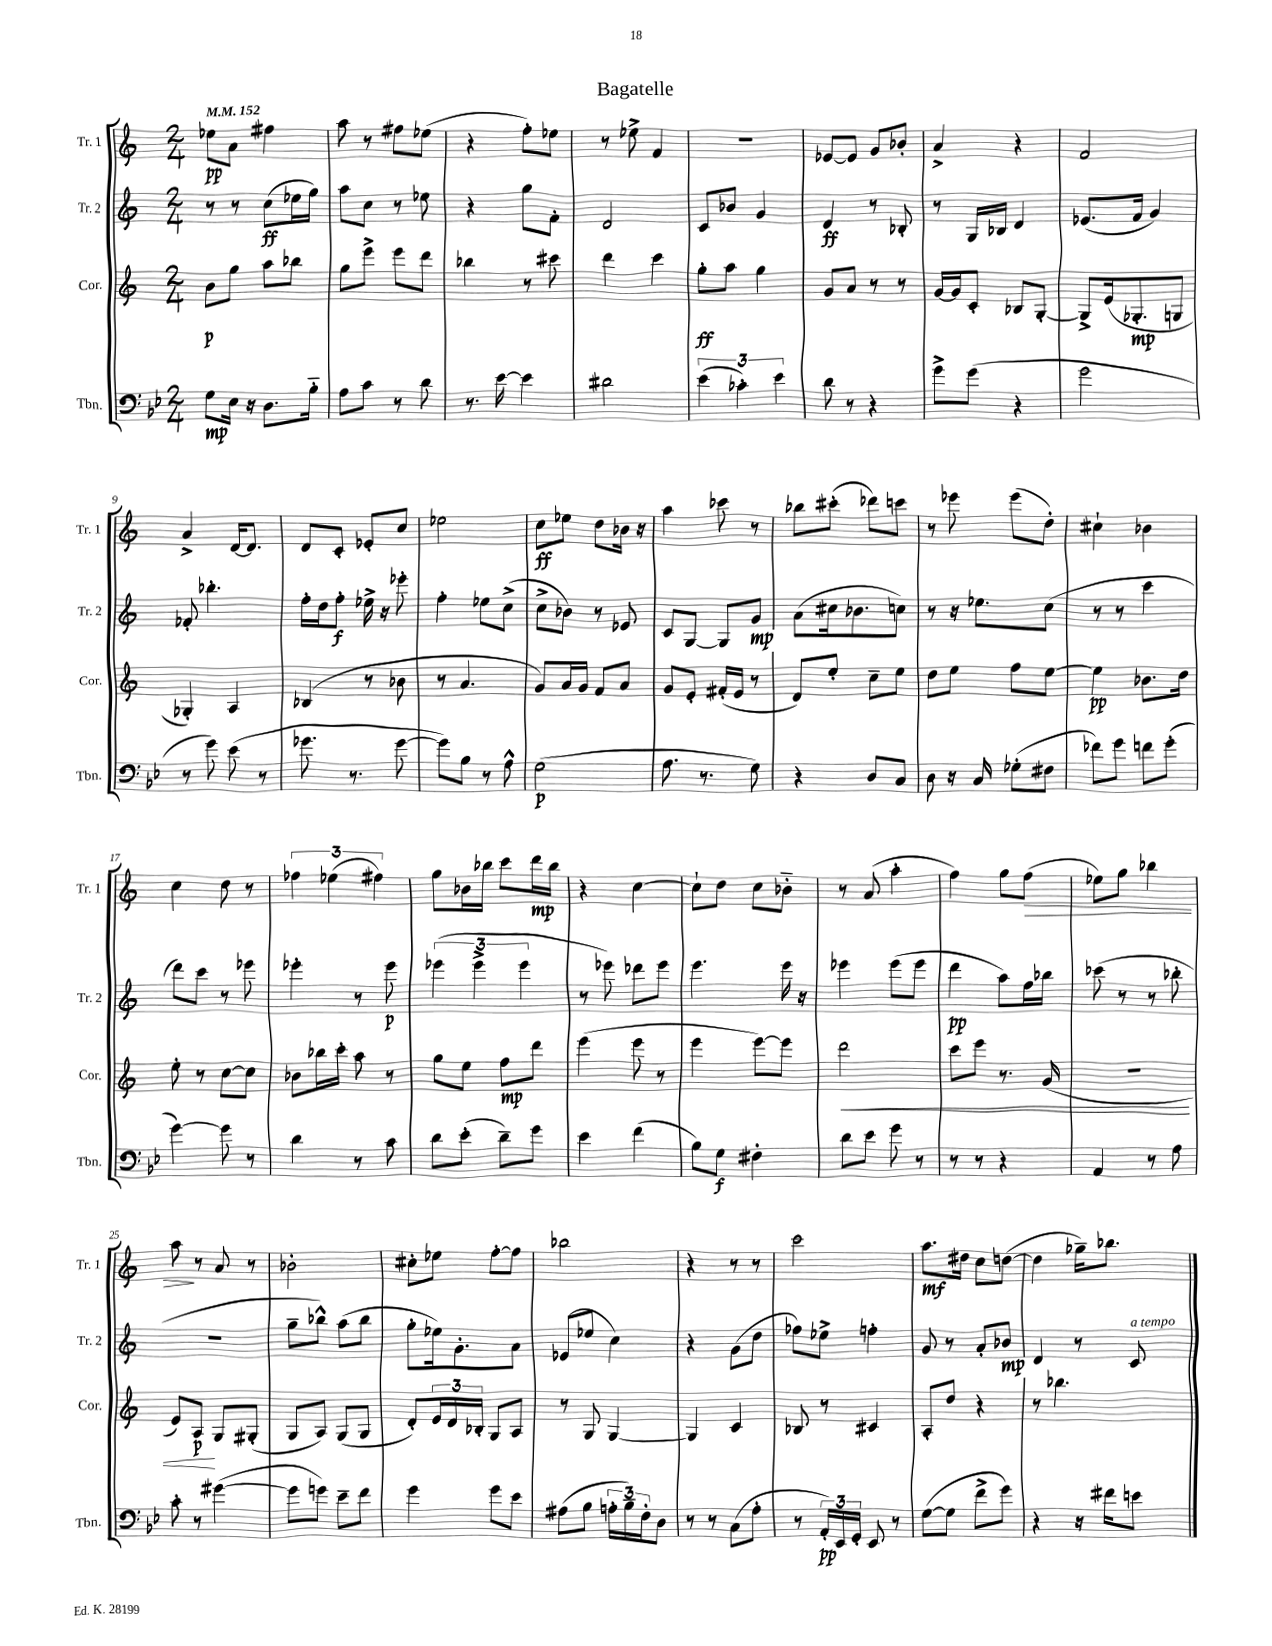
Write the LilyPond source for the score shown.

\header { title = "Bagatelle" }
<<
\new StaffGroup <<
\new Staff = "s0" \with { instrumentName = "Tr. 1" shortInstrumentName = "Tr. 1" } {
    \clef treble \key c \major \numericTimeSignature \time 2/4 \tempo 4 = 152
    ees''8\pp a'8 fis''4 |
    a''8 r8 fis''8 ees''8( |
    r4 f''8-.) ees''8 |
    r8 ees''8-> f'4 |
    r2 |
    ees'8~ ees'8 g'8 bes'8-. |
    a'4-> r4 |
    f'2 |
    a'4-> d'16~ d'8. |
    d'8 c'8-. ees'8-. c''8 |
    ees''2 |
    c''8\ff ees''8 d''8 bes'16 r16 |
    a''4 ces'''8 r8 |
    bes''8 cis'''8-.( des'''8) c'''8 |
    r8 ees'''8 ees'''8( d''8-.) |
    cis''4-! bes'4 |
    c''4 d''8 r8 |
    \tuplet 3/2 { fes''4 ees''4( fis''4) } |
    g''8 bes'16 bes''16 c'''8 d'''16\mp bes''16 |
    r4 c''4~ |
    c''8-! d''8 c''8 bes'8-_ |
    r8 a'8( a''4-. |
    f''4) g''8 f''8\>( |
    ees''8) g''8 bes''4 |
    a''8\! r8 a'8 r8 |
    bes'2-. |
    cis''8-. ees''8 f''8~-. f''8 |
    bes''2 |
    r4 r8 r8 |
    c'''2 |
    a''8.\mf dis''16 c''8 d''8~( |
    d''4 ges''16--) bes''8. \bar "|." |
}
\new Staff = "s1" \with { instrumentName = "Tr. 2" shortInstrumentName = "Tr. 2" } {
    \clef treble \key c \major \numericTimeSignature \time 2/4
    r8 r8 c''8\ff( ees''16 g''16) |
    a''8 c''8 r8 ees''8 |
    r4 g''8 f'8-. |
    d'2 |
    c'8 bes'8 g'4 |
    d'4\ff r8 bes8-. |
    r8 g16 bes16 d'4 |
    ees'8.( f'16 g'4) |
    fes'8-. bes''4.-. |
    f''16-. d''16 f''8-.\f ees''16-> r16 ees'''8-. |
    f''4-. ees''8 c''8->( |
    c''8-> bes'8) r8 ees'8 |
    c'8 g8~ g8 g'8\mp |
    a'8( cis''16 bes'8. c''8) |
    r8 r16 ees''8. c''8( |
    r8 r8 c'''4 |
    d'''8) c'''8 r8 ees'''8 |
    ees'''4-. r8 ees'''8\p |
    \tuplet 3/2 { ees'''4( ees'''4-> ees'''4 } |
    r8 ees'''8) des'''8 ees'''8 |
    e'''4. e'''16 r16 |
    ees'''4 ees'''8( ees'''8 |
    d'''4\pp a''8) f''16 bes''16 |
    ces'''8( r8 r8 bes''8-. |
    r2 |
    g''8-- bes''8-^) a''8( bes''8 |
    g''8-. ees''16) g'8.-. a'8 |
    ees'8( ees''8 c''4) |
    r4 g'8( d''8 |
    fes''8) ees''8-> f''4-. |
    g'8 r8 a'8-. bes'8\mp |
    d'4 r8 c'8^\markup { \italic "a tempo" } \bar "|." |
}
\new Staff = "s2" \with { instrumentName = "Cor." shortInstrumentName = "Cor." } {
    \clef treble \key c \major \numericTimeSignature \time 2/4
    b'8\p g''8 a''8 bes''8 |
    g''8 e'''8-> e'''8 d'''8 |
    bes''4 r8 cis'''8 |
    d'''4 c'''4 |
    g''8-.\ff a''8 g''4 |
    g'8 a'8 r8 r8 |
    g'16~ g'16 c'8-. bes8 g8~-. |
    g8-> e'16( ges8.-.\mp g8 |
    ges4-.) a4 |
    bes4( r8 bes'8 |
    r8 a'4. |
    g'8) a'16 g'16 f'8 a'8 |
    g'8 e'8-. fis'16-.( e'16 r8 |
    d'8) e''8-. c''8-- e''8 |
    d''8 e''8 f''8 e''8~ |
    e''4\pp bes'8. d''16 |
    e''8-. r8 c''8~ c''8 |
    bes'8 bes''16 c'''16-. a''8 r8 |
    g''8 e''8 f''8\mp d'''8 |
    e'''4( e'''8 r8 |
    e'''4 e'''8~) e'''8 |
    d'''2\< |
    c'''8 e'''8 r8. g'16( |
    r2 |
    e'8) a8\p\! g8 gis8-.( |
    g8 a8) g8( g8 |
    d'8-.) \tuplet 3/2 { e'16 d'16 bes16-. } g8 a8 |
    r8 g8 g4~ |
    g4 c'4 |
    bes8 r8 cis'4 |
    a8-. d''8 r4 |
    r8 bes''4. \bar "|." |
}
\new Staff = "s3" \with { instrumentName = "Tbn." shortInstrumentName = "Tbn." } {
    \clef bass \key bes \major \numericTimeSignature \time 2/4
    g8\mp ees16 r16 d8. bes16-_ |
    a8 c'8 r8 d'8 |
    r8. ees'16~ ees'4 |
    dis'2 |
    \tuplet 3/2 { ees'4( ces'4-.) ees'4 } |
    d'8 r8 r4 |
    g'8-> g'8( r4 |
    g'2 |
    r8 g'8) ees'8( r8 |
    ges'8. r8. ges'8~ |
    ges'8) bes8 r8 a8-^ |
    g2\p( |
    a8. r8. g8) |
    r4 d8 c8 |
    d8 r16 c16 ges8-.( fis8 |
    fes'8) g'8 f'8 g'8-.( |
    g'4~) g'8 r8 |
    d'4 r8 c'8 |
    d'8 ees'8-.( d'8--) g'8 |
    ees'4 f'4( |
    bes8) g8\f fis4-. |
    d'8 ees'8 g'8 r8 |
    r8 r8 r4 |
    a,4 r8 a8 |
    c'8-. r8 gis'4~( |
    gis'8 g'8) ees'8-- f'8 |
    g'4 g'8 ees'8 |
    ais8( bes8 \tuplet 3/2 { a16-. bes16--) f16-. } d8 |
    r8 r8 c8( a8-. |
    r8 \tuplet 3/2 { a,16-.\pp) ees,16 g,16-. } ees,8 r8 |
    g8~( g8 f'8-> g'8) |
    r4 r16 fis'16 e'8 \bar "|." |
}
>>
>>
